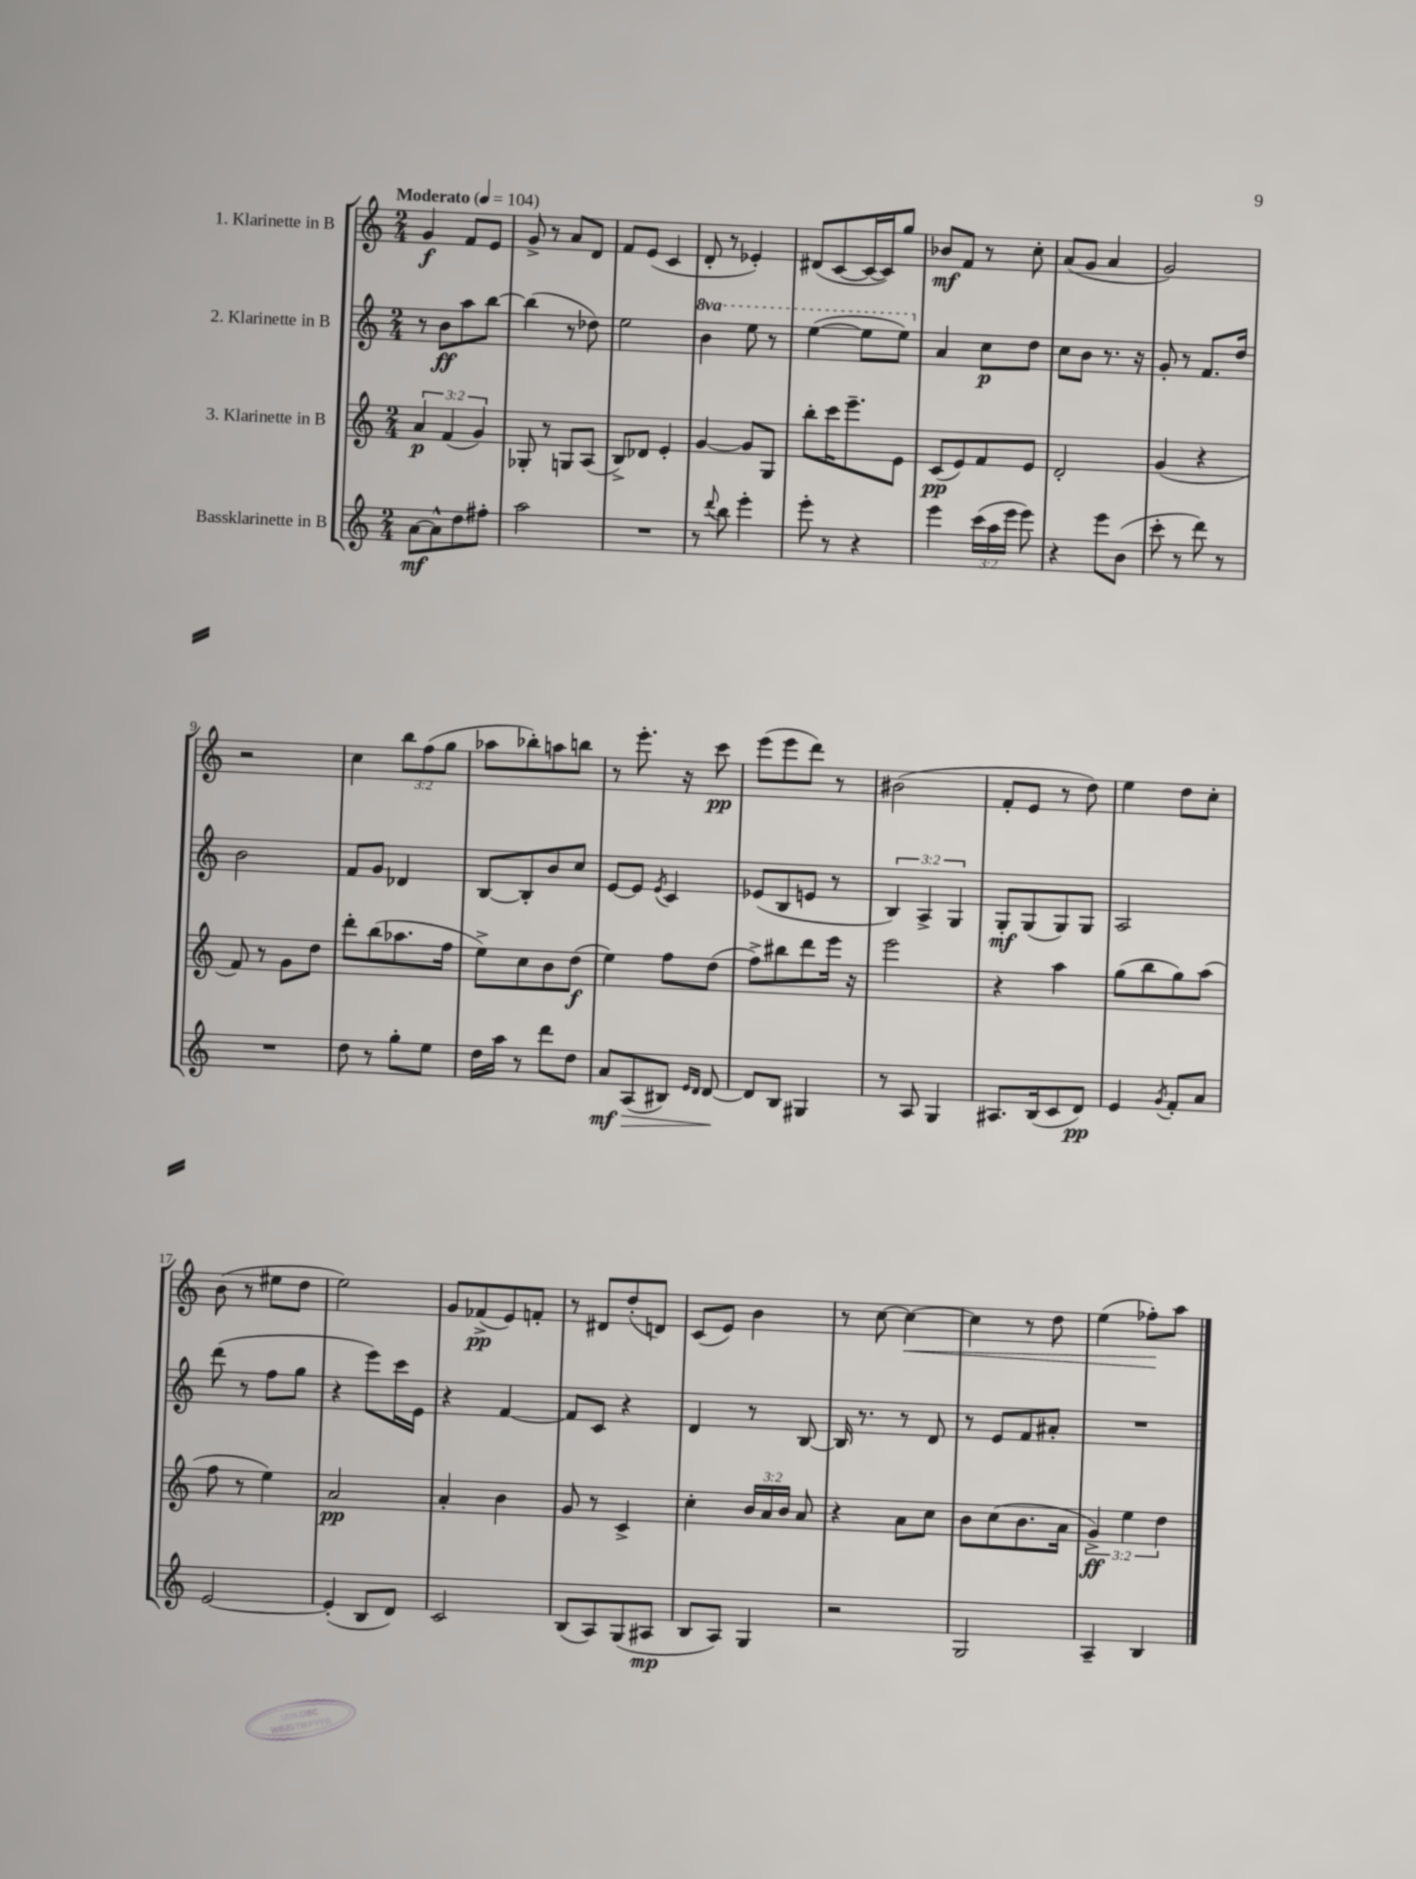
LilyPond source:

<<
\new StaffGroup <<
\new Staff = "s0" \with { instrumentName = "1. Klarinette in B" } {
    \clef treble \key c \major \numericTimeSignature \time 2/4 \override Staff.TupletNumber.text = #tuplet-number::calc-fraction-text \tempo "Moderato" 4 = 104
    \autoBeamOff g'4\f f'8[ e'8] |
    g'8-> r8 a'8[ d'8] |
    f'8[ e'8]( c'4 |
    d'8-. r8 ees'4-.) |
    dis'8[( c'8~ c'16~ c'16) g''8] |
    bes'8[\mf f'8] r8 c''8-. |
    a'8[( g'8] a'4 |
    g'2) |
    r2 |
    c''4 \tuplet 3/2 { b''8[ f''8( g''8] } |
    aes''8[ bes''8-.) a''8 b''8] |
    r8 e'''8.-. r16 c'''8\pp |
    e'''8[( e'''8 d'''8]) r8 |
    bis'2( |
    f'8[-. e'8] r8 d''8) |
    e''4 d''8[ c''8]-. |
    b'8( r8 eis''8[ d''8] |
    e''2) |
    g'8[ fes'8->\pp( e'8) f'8]-. |
    r8 dis'8[ d''8-.( d'8]) |
    c'8[( e'8]) b'4 |
    r8 c''8~ c''4~\< |
    c''4 r8 d''8 |
    e''4( fes''8[-.\!) a''8] \bar "|." |
}
\new Staff = "s1" \with { instrumentName = "2. Klarinette in B" } {
    \clef treble \key c \major \numericTimeSignature \time 2/4 \override Staff.TupletNumber.text = #tuplet-number::calc-fraction-text \set Staff.ottavationMarkups = #ottavation-simple-ordinals
    \autoBeamOff r8 b'8[\ff a''8 b''8]~ |
    b''4( r8 des''8) |
    e''2 |
    \ottava #1 b''4 e'''8 r8 |
    e'''4~( e'''8[ e'''8]) \ottava #0 |
    a'4 c''8[\p d''8] |
    c''8[ b'8] r8. r16 |
    g'8-. r8 f'8.[ d''16] |
    b'2 |
    f'8[ g'8] des'4 |
    b8[~ b8-. b'8 c''8] |
    e'8[~ e'8] \acciaccatura { e'8 } c'4 |
    ees'8[( b8 e'8] r8 |
    \tuplet 3/2 { b4) a4-> g4 } |
    g8[-.\mf g8( g8) g8] |
    a2 |
    d'''8( r8 f''8[ g''8] |
    r4 e'''8[) c'''16 e'16] |
    r4 f'4~ |
    f'8[ c'8] r4 |
    d'4 r8 b8~ |
    b16 r8. r8 d'8 |
    r8 e'8[ f'8 ais'8]-. |
    R2 \bar "|." |
}
\new Staff = "s2" \with { instrumentName = "3. Klarinette in B" } {
    \clef treble \key c \major \numericTimeSignature \time 2/4 \override Staff.TupletNumber.text = #tuplet-number::calc-fraction-text
    \autoBeamOff \tuplet 3/2 { a'4\p f'4( g'4) } |
    ges8-. r8 g8[ a8]( |
    b8[->) des'8] e'4-. |
    g'4~ g'8[ g8] |
    b''8[-. c'''16 e'''8.-- e'8] |
    c'8[\pp( e'8) f'8 e'8] |
    d'2-. |
    g'4( r4 |
    f'8) r8 g'8[ d''8] |
    d'''8[-. b''8( aes''8. f''16] |
    e''8[->) c''8 b'8 d''8]\f( |
    e''4) f''8[ d''8]( |
    f''8[->) bis''8 d'''8 e'''16] r16 |
    e'''2 |
    r4 a''4 |
    g''8[( b''8 g''8) a''8]( |
    f''8 r8 e''4) |
    a'2\pp |
    a'4-. b'4 |
    g'8 r8 c'4-> |
    c''4-. \tuplet 3/2 { b'16[ a'16 b'16] } a'8 |
    r4 a'8[ c''8] |
    b'8[ c''8( b'8. a'16] |
    \tuplet 3/2 { g'4->\ff) e''4 d''4 } \bar "|." |
}
\new Staff = "s3" \with { instrumentName = "Bassklarinette in B" } {
    \clef treble \key c \major \numericTimeSignature \time 2/4 \override Staff.TupletNumber.text = #tuplet-number::calc-fraction-text
    \autoBeamOff a'8[~\mf a'8-^ d''8 fis''8]-. |
    a''2 |
    R2 |
    r8 \appoggiatura { d'''8 } b''8 e'''4-. |
    e'''8-. r8 r4 |
    e'''4 \tuplet 3/2 { c'''16[( a''16 e'''16] } e'''8) |
    r4 e'''8[ b'8]( |
    c'''8-. r8 d'''8) r8 |
    R2 |
    d''8 r8 g''8[-. e''8] |
    d''16[ a''16] r8 d'''8[ d''8] |
    a'8[\mf\> a8( bis8]) \grace { e'16[ d'16] } d'8~\! |
    d'8[ b8] gis4 |
    r8 a8 g4 |
    ais8.[ b16( c'8 d'8]\pp) |
    e'4 \acciaccatura { g'8 } f'8[-. a'8] |
    e'2~ |
    e'4-.( b8[ d'8]) |
    c'2 |
    b8[( a8) g8( ais8]\mp |
    b8[ a8]) g4 |
    r2 |
    g2 |
    a4-- b4 \bar "|." |
}
>>
>>
